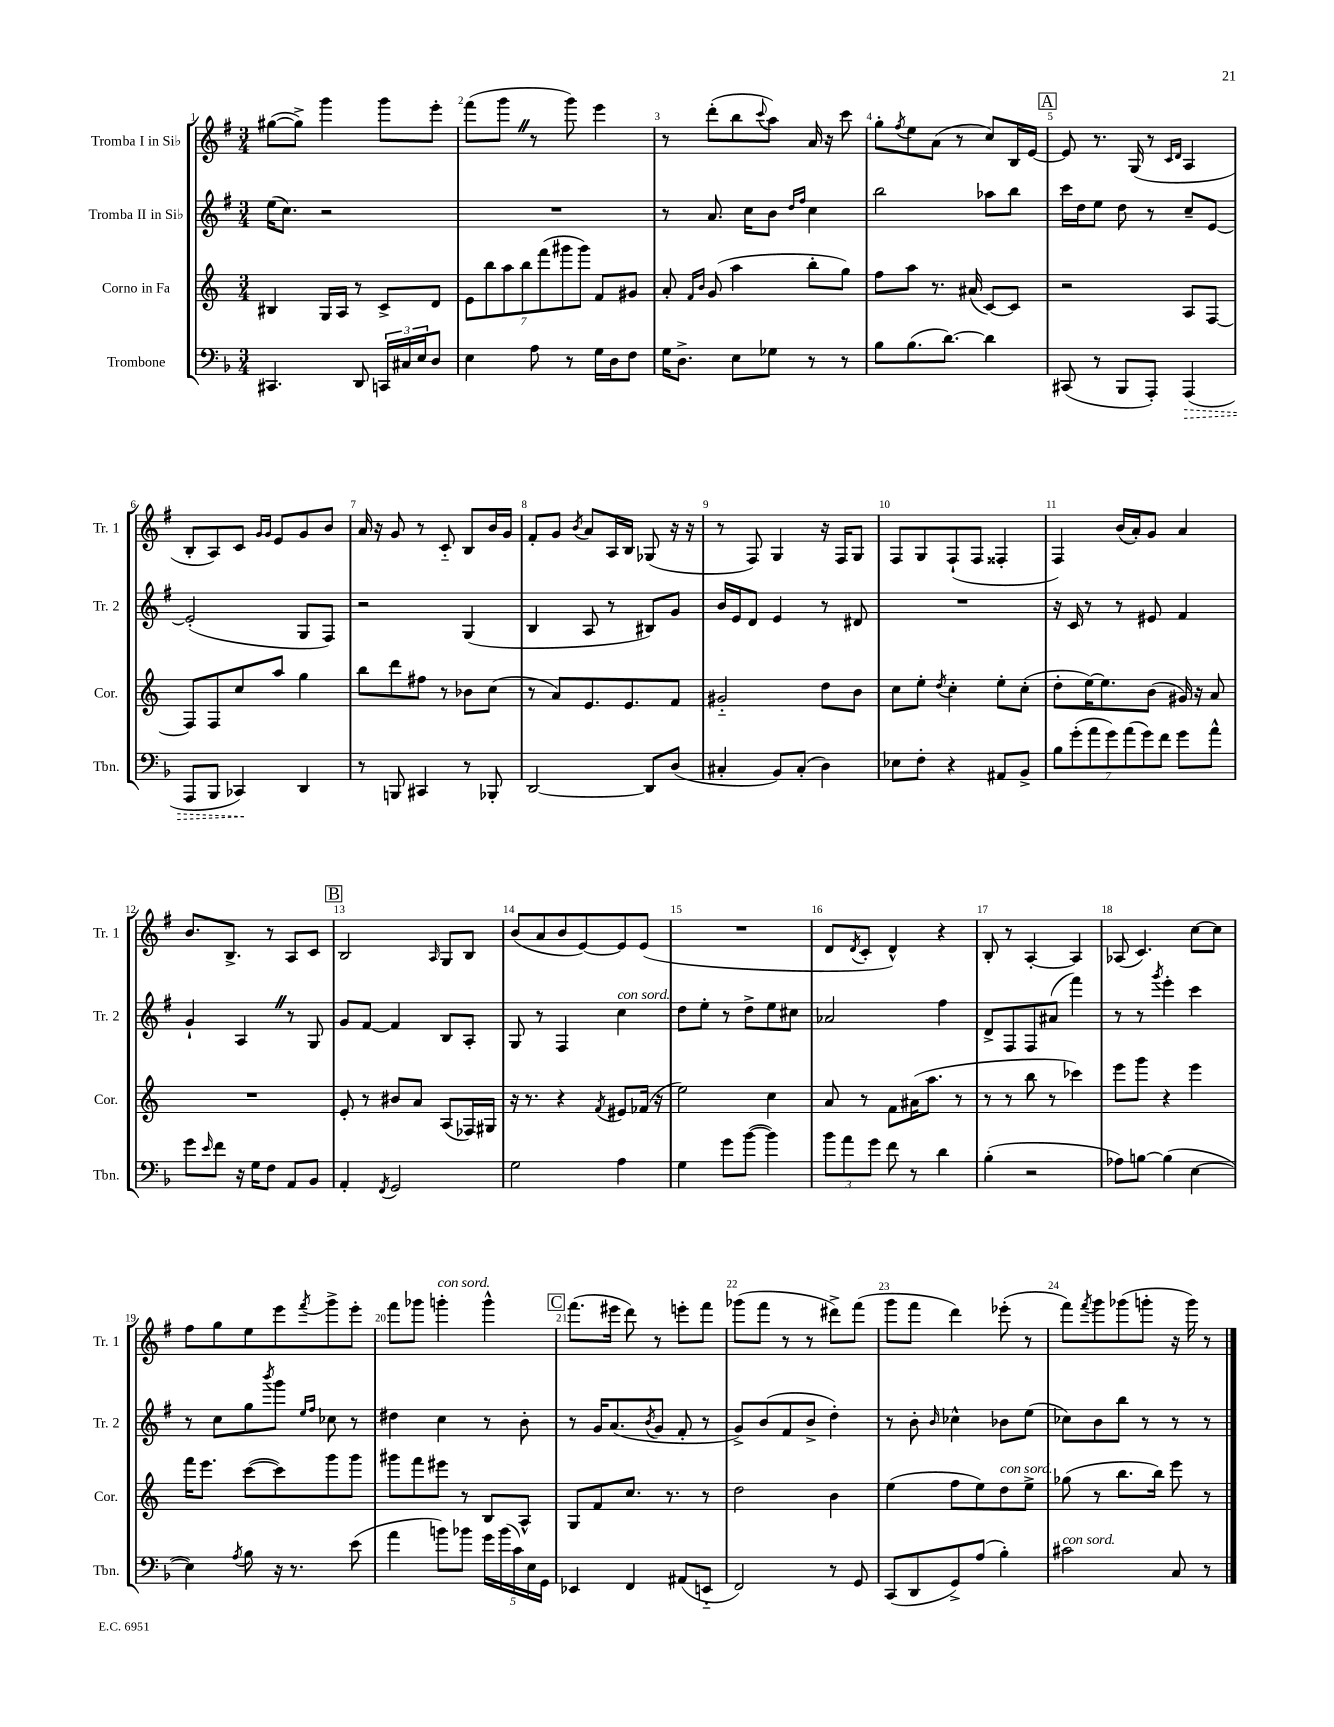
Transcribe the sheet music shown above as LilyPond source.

<<
\new StaffGroup <<
\new Staff = "s0" \with { instrumentName = "Tromba I in Sib" shortInstrumentName = "Tr. 1" } {
    \clef treble \key g \major \numericTimeSignature \time 3/4
    gis''8~( gis''8->) g'''4 g'''8 e'''8-. |
    fis'''8( g'''8 \once \override BreathingSign.text = \markup { \musicglyph "scripts.caesura.straight" } \breathe r8 g'''8) e'''4 |
    r8 d'''8-.( b''8 \appoggiatura { c'''8 } a''8) a'16 r16 c'''8 |
    g''8-. \acciaccatura { fis''8 } e''8 a'8( r8 c''8) b16 e'16~ |
    \mark \markup { \box "A" } e'8 r8. g16( r8 \grace { c'16 d'16 } a4 |
    b8-. a8) c'8 \grace { g'16 g'16 } e'8 g'8 b'8 |
    a'16 r16 g'8 r8 c'8-_ b8 b'16 g'16 |
    fis'8-. g'8 \acciaccatura { b'8 } a'8 a16 b16 ges8( r16 r16 |
    r8 fis8) g4 r16 fis16 g8 |
    fis8 g8 fis8-!( fis8 fisis4-. |
    fis4) b'16( a'16-.) g'8 a'4 |
    b'8. b8.-> r8 a8 c'8 |
    \mark \markup { \box "B" } b2 \grace { a16 } g8 b8 |
    b'8( a'8 b'8 e'8~) e'8 e'8( |
    R2. |
    d'8 \acciaccatura { d'8 } c'8-. d'4-^) r4 |
    b8-. r8 a4~-. a4 |
    aes8( c'4.) c''8~ c''8 |
    fis''8 g''8 e''8 e'''8 \acciaccatura { fis'''8 } g'''8-> e'''8-. |
    fis'''8 ges'''8 g'''4-.^\markup { \italic "con sord." } g'''4-^ |
    \mark \markup { \box "C" } fis'''8.( eis'''16 d'''8) r8 e'''8-. fis'''8 |
    ges'''8( fis'''8 r8 r8 dis'''8->) fis'''8( |
    g'''8 fis'''8 d'''4) ees'''8-.( r8 |
    fis'''8) \acciaccatura { fis'''8 } g'''8 ges'''8( g'''8-. r16 g'''16) r8 \bar "|." |
}
\new Staff = "s1" \with { instrumentName = "Tromba II in Sib" shortInstrumentName = "Tr. 2" } {
    \clef treble \key g \major \numericTimeSignature \time 3/4
    e''16( c''8.) r2 |
    R2. |
    r8 a'8. c''16 b'8 \grace { d''16 fis''16 } c''4 |
    b''2 aes''8 b''8 |
    \mark \markup { \box "A" } c'''16 d''16 e''8 d''8 r8 c''8-- e'8~ |
    e'2-.( g8 fis8) |
    r2 g4( |
    b4 a8 r8 bis8) g'8 |
    b'16 e'16 d'8 e'4 r8 dis'8 |
    R2. |
    r16 c'16 r8 r8 eis'8 fis'4 |
    g'4-! a4 \once \override BreathingSign.text = \markup { \musicglyph "scripts.caesura.straight" } \breathe r8 g8 |
    \mark \markup { \box "B" } g'8 fis'8~ fis'4 b8 a8-. |
    g8 r8 fis4 c''4^\markup { \italic "con sord." } |
    d''8 e''8-. r8 d''8-> e''8 cis''8 |
    aes'2 fis''4 |
    d'8-> fis8 fis8 ais'8( fis'''4) |
    r8 r8 \acciaccatura { g'''8 } e'''4-. c'''4 |
    r8 c''8 g''8 \acciaccatura { b'''8 } g'''8 \grace { e''16 fis''16 } ces''8 r8 |
    dis''4 c''4 r8 b'8-. |
    \mark \markup { \box "C" } r8 g'16 a'8.( \acciaccatura { b'8 } g'8 fis'8-. r8 |
    g'8->) b'8( fis'8 b'8-> d''4-.) |
    r8 b'8-. \grace { b'16 } ces''4-^ bes'8 e''8( |
    ces''8) b'8 b''8 r8 r8 r8 \bar "|." |
}
\new Staff = "s2" \with { instrumentName = "Corno in Fa" shortInstrumentName = "Cor." } {
    \clef treble \key c \major \numericTimeSignature \time 3/4
    bis4 g16 a16 r8 c'8-> d'8 |
    \tuplet 7/4 { e'8 b''8 a''8 b''8 f'''8( gis'''8 gis'''8) } f'8 gis'8 |
    a'8-. \grace { f'16 b'16 } g'8( a''4 b''8-. g''8) |
    f''8 a''8 r8. ais'16( c'8~) c'8 |
    \mark \markup { \box "A" } r2 a8 f8~ |
    f8 f8 c''8 a''8 g''4 |
    b''8 d'''8 fis''8 r8 bes'8 c''8( |
    r8 a'8) e'8. e'8. f'8 |
    gis'2-_ d''8 b'8 |
    c''8 e''8-. \acciaccatura { d''8 } c''4-. e''8-. c''8-.( |
    d''8-. e''16~) e''8. b'8( gis'16) r16 a'8 |
    R2. |
    \mark \markup { \box "B" } e'8-. r8 bis'8 a'8 a8( fes16) gis16 |
    r16 r8. r4 \acciaccatura { f'8 } eis'8 fes'16( r16 |
    e''2) c''4 |
    a'8 r8 f'8 ais'16( a''8. r8 |
    r8 r8 b''8 r8 ces'''4) |
    e'''8 g'''8 r4 e'''4 |
    f'''16 e'''8. c'''8~( c'''8) g'''8 g'''8 |
    gis'''8 f'''8 eis'''8 r8 b8 a8-^ |
    \mark \markup { \box "C" } g8 f'8 c''8. r8. r8 |
    d''2 b'4 |
    e''4( f''8 e''8) d''8^\markup { \italic "con sord." } e''8-> |
    ges''8( r8 b''8. b''16) e'''8 r8 \bar "|." |
}
\new Staff = "s3" \with { instrumentName = "Trombone" shortInstrumentName = "Tbn." } {
    \clef bass \key f \major \numericTimeSignature \time 3/4
    cis,4. d,8 \tuplet 3/2 { c,16 cis16 e16 } d8 |
    e4 a8 r8 g16 d16 f8 |
    g16 d8.-> e8 ges8 r8 r8 |
    bes8 bes8.( d'8.~) d'4 |
    \mark \markup { \box "A" } cis,8( r8 bes,,8 a,,8-.) \once \override Hairpin.style = #'dashed-line a,,4\>( |
    a,,8 bes,,8 ces,4\!) d,4 |
    r8 b,,8 cis,4 r8 bes,,8-. |
    d,2~ d,8 d8( |
    cis4-. bes,8) cis8-.( d4) |
    ees8 f8-. r4 ais,8 bes,8-> |
    \tuplet 7/4 { bes8 g'8-.( a'8 g'8) a'8( g'8) f'8 } g'8 a'8-^ |
    g'8 \grace { e'16 } f'8 r16 g16 f8 a,8 bes,8 |
    \mark \markup { \box "B" } a,4-. \acciaccatura { f,8 } g,2 |
    g2 a4 |
    g4 g'8 bes'8~( bes'4) |
    \tuplet 3/2 { bes'8 a'8 g'8 } f'8 r8 d'4 |
    bes4-.( r2 |
    aes8) b8~ b4( e4~ |
    e4) \acciaccatura { a8 } bes8 r16 r8. e'8( |
    a'4 b'8) bes'8 \tuplet 5/4 { g'16 bes'16( c'16) e16 g,16 } |
    \mark \markup { \box "C" } ees,4 f,4 ais,8( e,8-_ |
    f,2) r8 g,8 |
    c,8( d,8 g,8->) a8( bes4-.) |
    cis'2^\markup { \italic "con sord." } c8 r8 \bar "|." |
}
>>
>>
\layout { \context { \Score \override BarNumber.break-visibility = ##(#f #t #t) barNumberVisibility = #all-bar-numbers-visible } }
